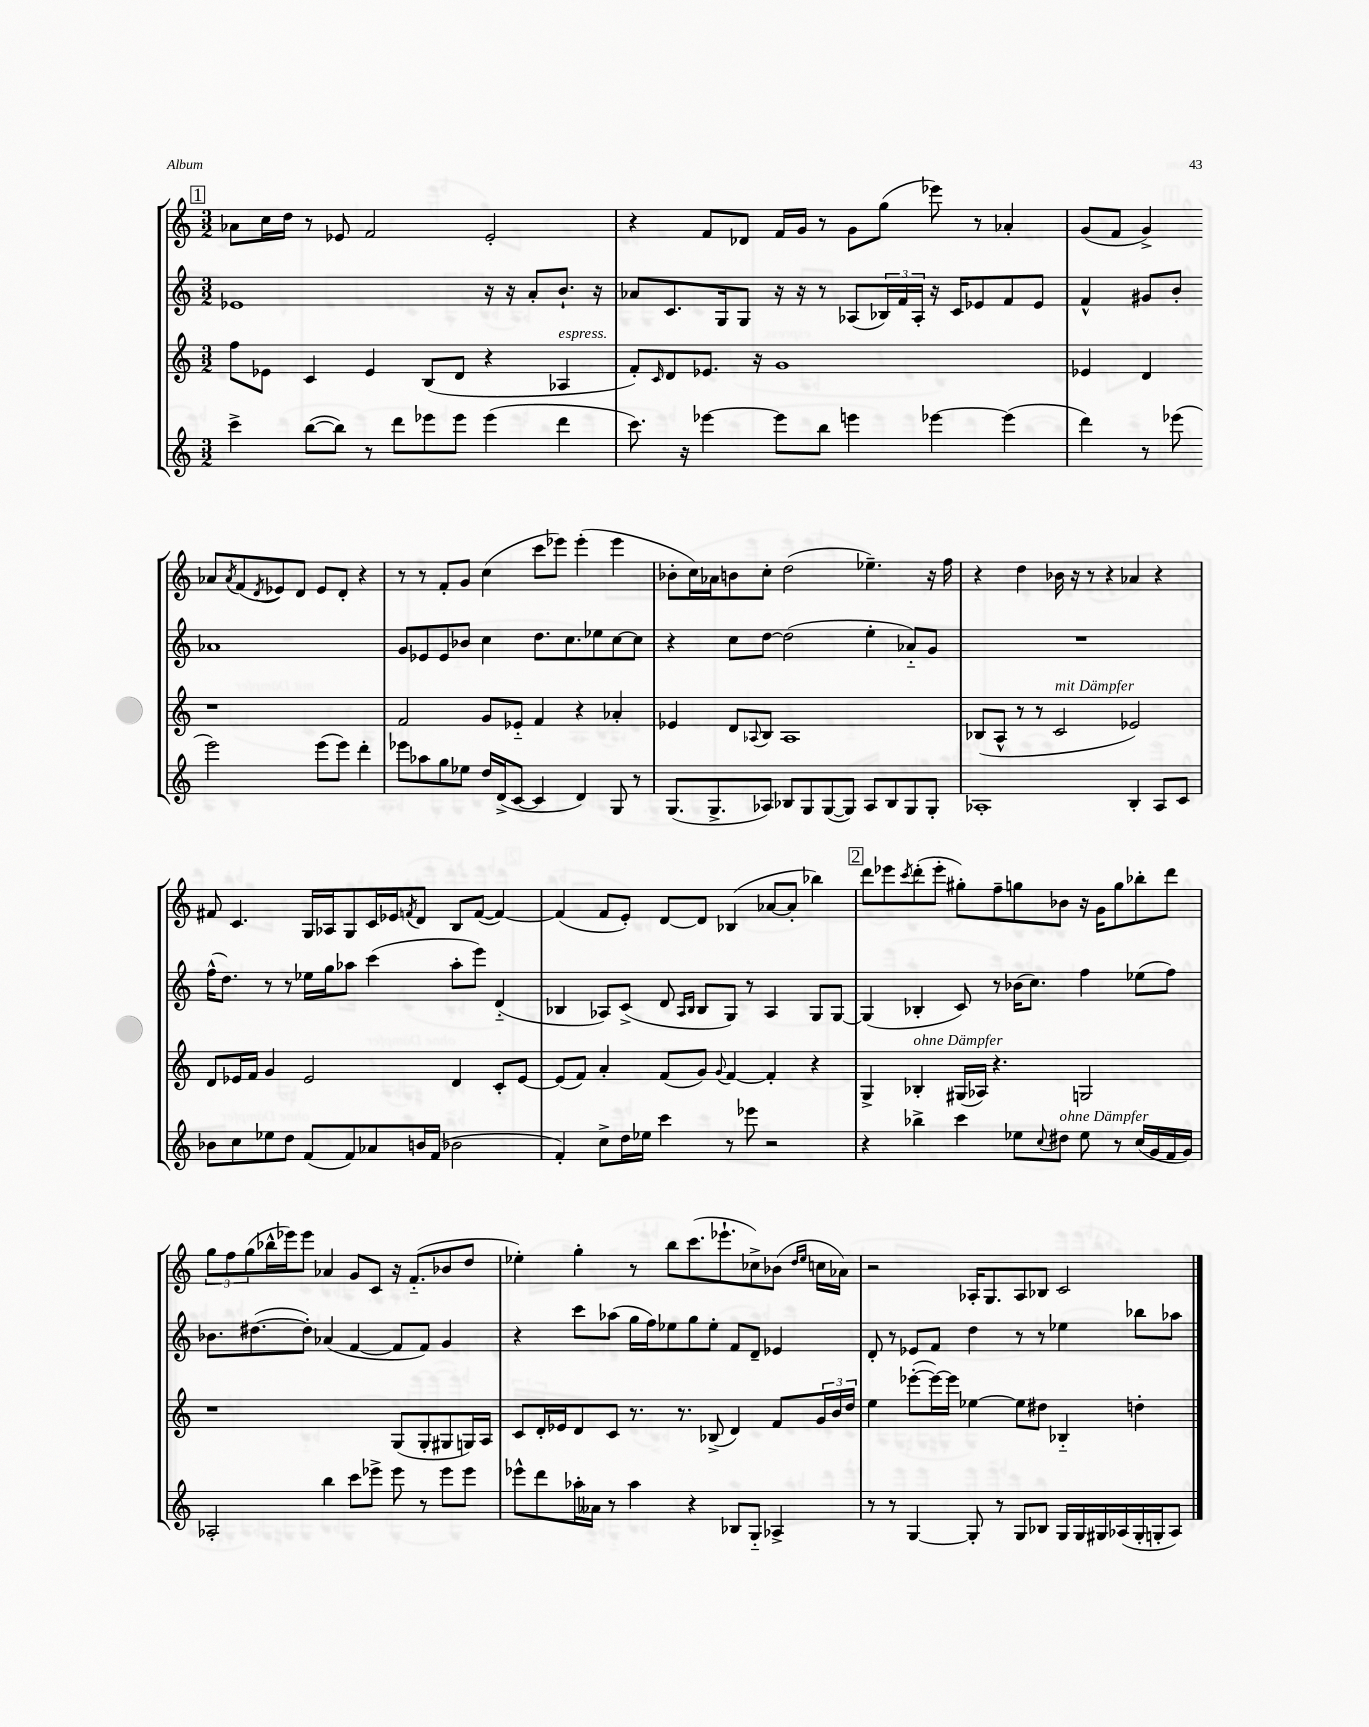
<<
\new StaffGroup <<
\new Staff = "s0" {
    \clef treble \key c \major \numericTimeSignature \time 3/2
    \mark \markup { \box "1" } aes'8 c''16 d''16 r8 ees'8 f'2 ees'2-. |
    r4 f'8 des'8 f'16 g'16 r8 g'8 g''8( ees'''8) r8 aes'4-. |
    g'8( f'8 g'4->) aes'8 \acciaccatura { aes'8 } f'8( \acciaccatura { d'8 } ees'8) d'8 ees'8 d'8-. r4 |
    r8 r8 f'8-. g'8 c''4( c'''8 ees'''8) ees'''4-.( ees'''4 |
    bes'8-. c''16) aes'16 b'8 c''8-. d''2( ees''4.--) r16 f''16 |
    r4 d''4 bes'16 r16 r8 r4 aes'4 r4 |
    fis'8 c'4. g16 aes16 g8 c'16 ees'16 \acciaccatura { f'8 } d'8 b8 f'8~( f'4~) |
    f'4( f'8 e'8-.) d'8~ d'8 bes4( aes'8~ aes'8-. bes''4) |
    \mark \markup { \box "2" } d'''8 ees'''8 \acciaccatura { c'''8 } d'''8-.( ees'''8-. gis''8-.) f''8-- g''8 bes'8 r16 g'16 g''8 bes''8-. d'''8 |
    \tuplet 3/2 { g''8 f''8 g''8( } bes''16-^ ees'''16) ees'''8 aes'4 g'8 c'8 r16 f'8.-_( bes'8 d''8 |
    ees''4-.) g''4-. r8 b''8 c'''8.( ees'''8.-! ces''8->) bes'8( \grace { d''16 ees''16 } c''16 aes'16) |
    r2 aes16-. g8. aes8 bes8 c'2 \bar "|." |
}
\new Staff = "s1" {
    \clef treble \key c \major \numericTimeSignature \time 3/2
    \mark \markup { \box "1" } ees'1 r16 r16 a'8-. b'8.-! r16 |
    aes'8 c'8. g16 g8 r16 r16 r8 aes8( \tuplet 3/2 { bes16) f'16 aes16-. } r16 c'16 ees'8 f'8 ees'8 |
    f'4-^ gis'8 b'8-. aes'1 |
    g'8 ees'8 ees'8 bes'8 c''4 d''8. c''8. ees''8 c''8~ c''8 |
    r4 c''8 d''8~ d''2( e''4-. aes'8-_) g'8 |
    R1. |
    f''16-^( d''8.) r8 r8 ees''16 g''16 aes''8 c'''4( aes''8-. e'''8) d'4-_( |
    bes4 aes8) c'8->( d'8 \grace { aes16 bes16 } bes8 g8) r8 aes4 g8 g8~ |
    \mark \markup { \box "2" } g4( bes4-. c'8) r8 bes'16( c''8.) f''4 ees''8( f''8) |
    bes'8. dis''8.~( dis''8-.) aes'4( f'4~ f'8 f'8) g'4 |
    r4 c'''8 aes''8( g''16 f''16) ees''8 g''8 ees''8-. f'8 d'8-- ees'4 |
    d'8-. r8 ees'8 f'8 d''4 r8 r8 ees''4 bes''8 aes''8 \bar "|." |
}
\new Staff = "s2" {
    \clef treble \key c \major \numericTimeSignature \time 3/2
    \mark \markup { \box "1" } f''8 ees'8 c'4 ees'4 b8( d'8 r4 aes4^\markup { \italic "espress." } |
    f'8-.) \grace { c'16 } d'8 ees'8. r16 g'1 |
    ees'4 d'4 r1 |
    f'2 g'8 ees'8-_ f'4 r4 aes'4-. |
    ees'4 d'8 \appoggiatura { aes8 } b8 aes1 |
    bes8( a8-^ r8 r8 c'2^\markup { \italic "mit Dämpfer" } ees'2) |
    d'8 ees'16 f'16 g'4 ees'2 d'4 c'8-. ees'8~ |
    ees'8( f'8) a'4-. f'8( g'8) \appoggiatura { g'8 } f'4~ f'4-. r4 |
    \mark \markup { \box "2" } g4-> bes4-.^\markup { \italic "ohne Dämpfer" } gis16( aes16) r4. g2 |
    r1 g8( g8-. gis8 g16) a16 |
    c'8 d'16-. ees'16 d'8 c'8 r8. r8. bes8->( d'4) f'8 \tuplet 3/2 { g'16 b'16 d''16 } |
    e''4 ees'''8~-.( ees'''16~) ees'''16 ees''4~ ees''8 dis''8 bes4-_ d''4-. \bar "|." |
}
\new Staff = "s3" {
    \clef treble \key c \major \numericTimeSignature \time 3/2
    \mark \markup { \box "1" } c'''4-> b''8~( b''8) r8 d'''8 ees'''8 ees'''8 ees'''4( d'''4 |
    c'''8.) r16 ees'''4~ ees'''8 b''8 e'''4 ees'''4~ ees'''4( |
    d'''4) r8 ees'''8( ees'''2) ees'''8( ees'''8) d'''4-. |
    ees'''8 aes''8 g''8 ees''8 d''16 d'16->( c'8~ c'4 d'4) g8 r8 |
    g8.( g8.-> aes8) bes8 g8 g8~( g8) aes8 bes8 g8 g8-. |
    aes1-. b4-. aes8 c'8 |
    bes'8 c''8 ees''8 d''8 f'8( f'8) aes'8 b'16 f'16( bes'2 |
    f'4-.) c''8-> d''16 ees''16 c'''4 r8 ees'''8 r2 |
    \mark \markup { \box "2" } r4 bes''4-> c'''4 ees''8 \appoggiatura { c''8 } dis''8^\markup { \italic "ohne Dämpfer" } ees''8 r8 c''16( g'16 f'16 g'16) |
    aes2-. b''4 c'''8 ees'''8-> ees'''8 r8 ees'''8 ees'''8 |
    ees'''8-^ d'''8 aes''16-. aeses'16 r8 aes''4 r4 bes8 g8-_ aes4-> |
    r8 r8 g4~ g8-. r8 g8 bes8 g16 g16 gis16 aes16( gis16-. g16-. aes8) \bar "|." |
}
>>
>>
\layout { \context { \Score \remove "Bar_number_engraver" } }
